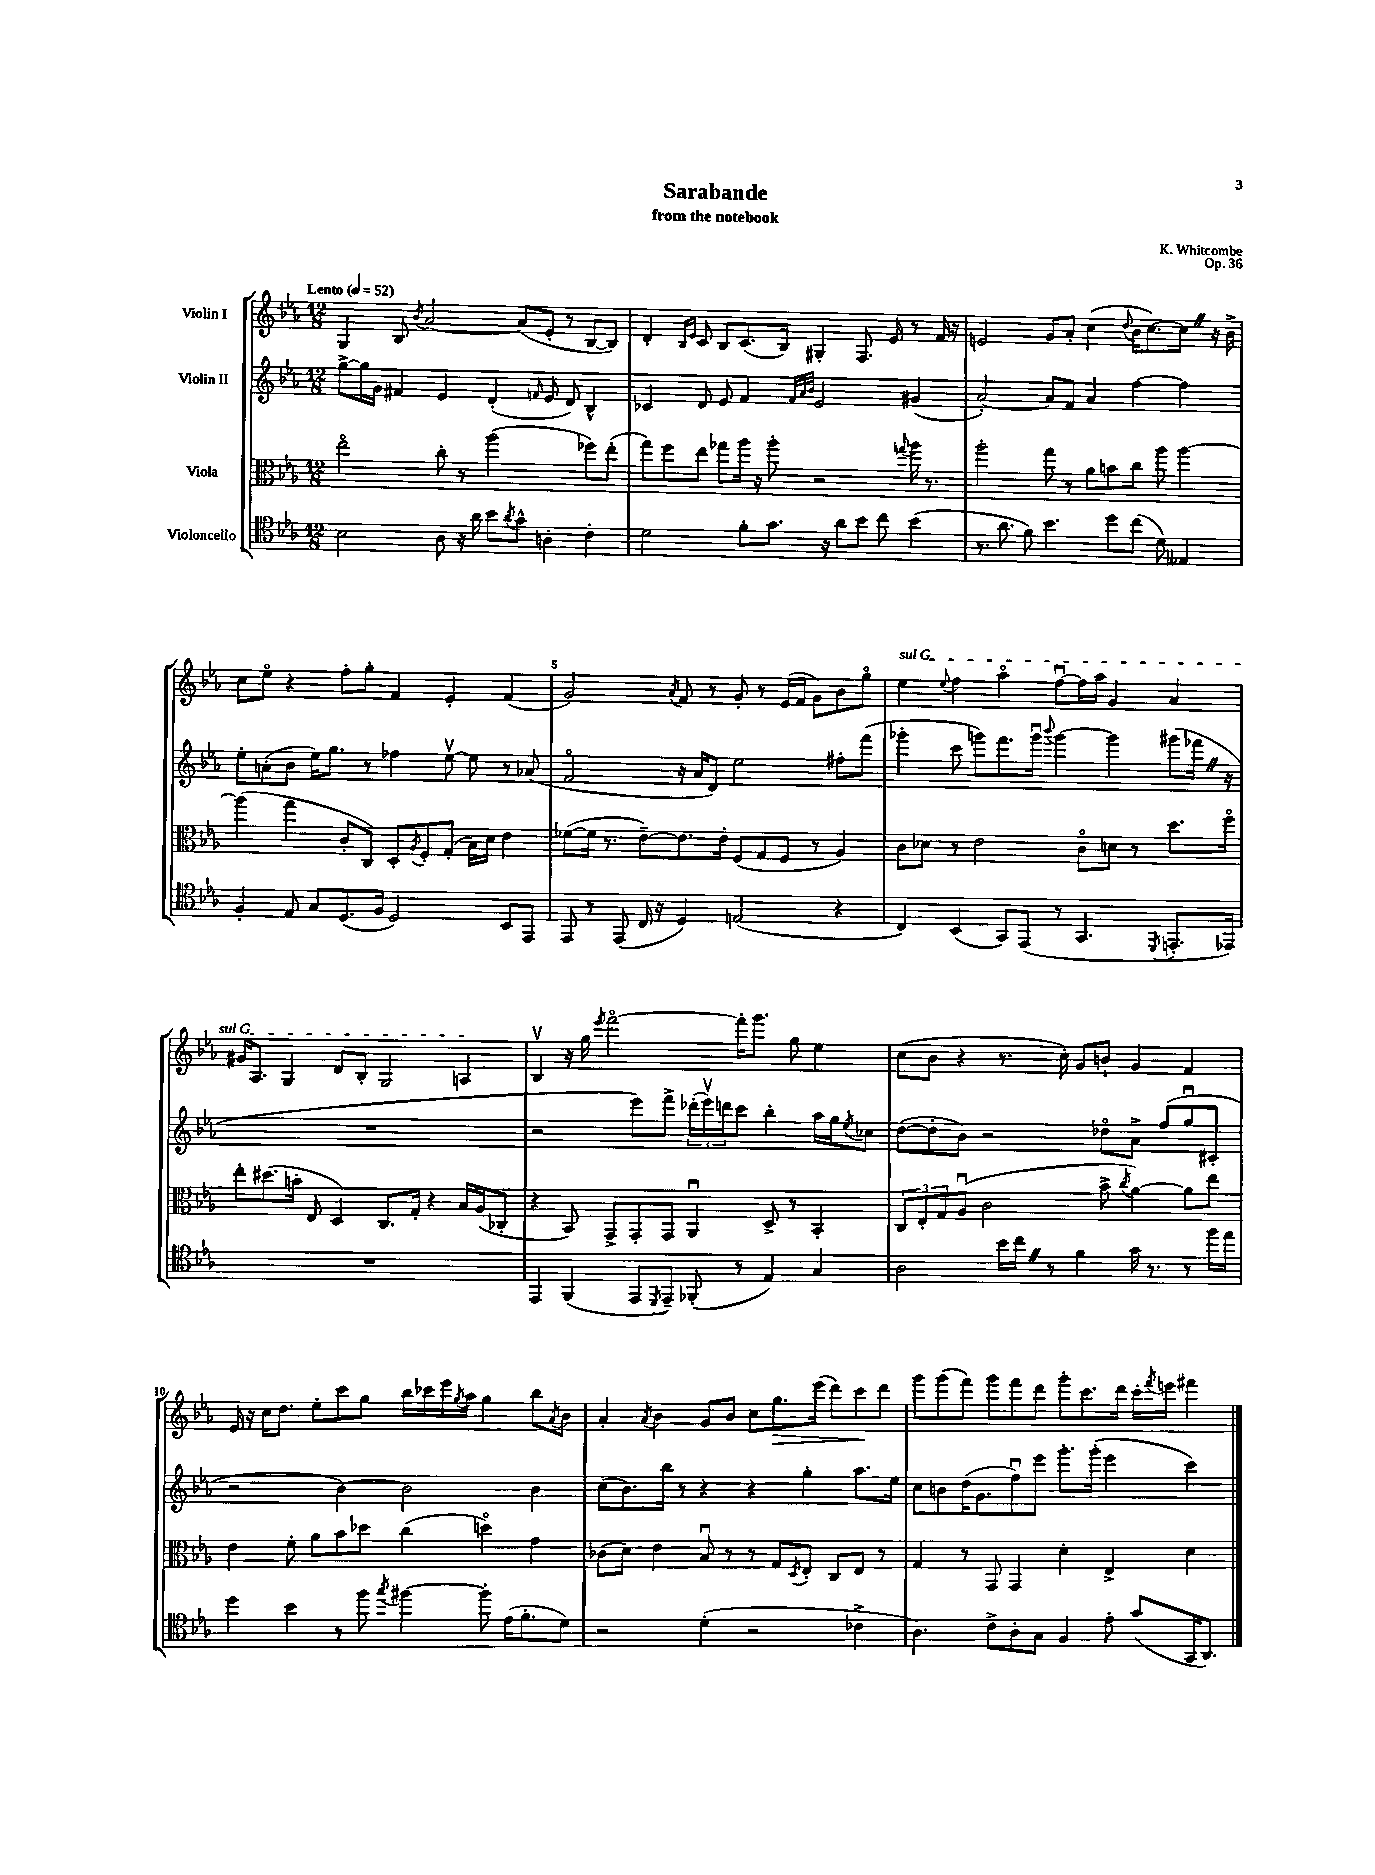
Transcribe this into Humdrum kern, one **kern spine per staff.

**kern	**kern	**kern	**kern	**dynam
*part4	*part3	*part2	*part1	*part1
*staff4	*staff3	*staff2	*staff1	*staff1
*I"Violoncello	*I"Viola	*I"Violin II	*I"Violin I	*
*clefC4	*clefC3	*clefG2	*clefG2	*
*k[b-e-a-]	*k[b-e-a-]	*k[b-e-a-]	*k[b-e-a-]	*
*M12/8	*M12/8	*M12/8	*M12/8	*
*MM52	*MM52	*MM52	*MM52	*
=1	=1	=1	=1	=1
!	!	!	!LO:TX:a:B:t=Lento	!
2B-\	2ee-\	[8gg^\L	4G/	.
.	.	16gg\L]	.	.
.	.	16g\JJ	.	.
.	.	4f#X/	8B-/	.
.	.	.	8qb-/	.
.	.	.	[2a-/	.
8A-\	8cc'\	4e-/	.	.
16r	8r	.	.	.
16a-\	.	.	.	.
8b-\L	(2aa-\	(4d'/	.	.
8qa-/	.	.	.	.
8g^^\J	.	.	(8a-/L]	.
.	.	16qqfn/	.	.
4An'\	.	8e-/	8e-'/J	.
.	.	8d/)	8r	.
4c'\	8ff-X\L)	4B-^^/	[8B-/L	.
.	(8ee-'\J	.	8B-/J])	.
=2	=2	=2	=2	=2
2d\	8gg\L)	4c-X/	4d'/	.
.	8ff\	.	.	.
.	.	.	16qqB-/LL	.
.	.	.	16qqe-/JJ	.
.	8ee-\J	8d/	8c/	.
.	8gg-X\L	8e-/	8B-/L	.
8f'\L	16aa-\Jk	4f/	(8.c/	.
.	16r	.	.	.
8.g\J	8aa-'\	.	.	.
.	.	.	16B-/Jk)	.
.	.	32qqf/LLL	.	.
.	.	32qqa-/	.	.
.	.	32qqb-/JJJ	.	.
.	2r	2e-/	4G#X'/	.
16r	.	.	.	.
8a-\L	.	.	.	.
8b-\J	.	.	8.F/	.
8cc\	.	.	.	.
.	.	.	16e-/	.
.	8qqggn/	.	.	.
(4b-\	16aa-\	(4g#X/	8r	.
.	8.r	.	.	.
.	.	.	16f/	.
.	.	.	16r	.
=3	=3	=3	=3	=3
8.r	2aa-'\	[2a-'/)	2en/	.
8.a-\	.	.	.	.
8f\)	.	.	.	.
4.b-\	8gg\	8a-/L]	8g/L	.
.	8r	8f/J	8a-'/J	.
.	8a-\L	4a-/	(4cc\	.
8dd\L	8bn\	.	.	.
.	.	.	8qqdd/	.
(8cc\J	8cc\J	[4ff\	16b-\KL	.
.	.	.	[8.cc\)	.
8d\)	8aa-\	.	.	.
4E--X/	[4aa-\	4ff\]	8ccZ\J]	.
.	.	.	16r	.
.	.	.	16b-^\	.
!!LO:LB:g=z
=4	=4	=4	=4	=4
4F'/	(4aa-\]	8ee-'\L	8cc\L	.
.	.	(8an'\	8ee-\J	.
8E-/	4gg\	8b-\J	4r	.
8G/L	.	16ee-\KL)	.	.
.	.	8.gg\J	.	.
(8.D/	8c'/L	.	8ff'\L	.
.	8C/J)	8r	8gg'\J	.
16F/Jk	.	.	.	.
2D/)	8D'/L	4ff-X\	4f/	.
.	8qA-/	.	.	.
.	8F'/	.	.	.
.	(8G'/J	[8ee-v\	4e-'/	.
.	16B-\LL)	8ee-\]	.	.
.	16d\JJ	.	.	.
8BB-/L	4e-\	8r	(4f/	.
8EE-/J	.	(8a-X/	.	.
=5	=5	=5	=5	=5
8EE-/	([8f-X\L	2f/	2g/)	.
8r	16f-\Jk]	.	.	.
.	8.r	.	.	.
(8EE-/	.	.	.	.
16C/	[8e-~\L)	.	.	.
16r	.	.	.	.
.	.	.	8qa-/	.
4D/)	8.e-\]	16r	8f/	.
.	.	16a-/KL	.	.
.	.	8d/J)	8r	.
.	16e-'\Jk	.	.	.
(2En/	(8F/L	2ee-\	8g'/	.
.	8G/	.	8r	.
.	8F/J	.	(16e-/LL	.
.	.	.	16f/JJ	.
.	8r	.	8g\L)	.
4r	4A-/)	8ff#X'\L	8b-\	.
.	.	(8fff\J	8gg\J	.
=6	=6	=6	=6	=6
!	!	!	!LO:TX:a:i:t=sul G	!
4C/)	8c\L	4ggg-X'\	4ee-\	.
.	8d-X\J	.	.	.
.	.	.	8qqee-/	.
(4BB-/	8r	8ccc\	4ff\	.
.	2e-\	8gggn\L)	.	.
8GG/L)	.	8.fff\	4aa-\	.
(8EE-/J	.	.	.	.
.	.	16gggu\Jk	.	.
.	.	8qqbbb-/	.	.
8r	.	[4ggg\	[8ffu\L	.
4.GG/	8c\L	.	16ff\L]	.
.	.	.	16aa-\JJ	.
.	8dn\J	4ggg\]	4g/	.
.	8r	.	.	.
8qDD/	.	.	.	.
8.EEn'/L	8.dd\L	(8ggg#X\L	4a-/	.
.	.	16fff-XZ\Jk	.	.
16EE-X/Jk)	16ff\Jk	16r	.	.
!!LO:LB:g=z
=7	=7	=7	=7	=7
1.r	8ee-'\L	1.r	16g#X/KL	.
.	.	.	8.A-/J	.
.	(8.dd#X\	.	.	.
.	.	.	4G/	.
.	16bn'\Jk	.	.	.
.	8E-/	.	.	.
.	4D/)	.	8d/L	.
.	.	.	8B-'/J	.
.	8.C/L	.	2G/	.
.	16G'/Jk	.	.	.
.	4r	.	.	.
.	16B-/LL	.	4An/	.
.	(16A-/J	.	.	.
.	8C-X'/J	.	.	.
=8	=8	=8	=8	=8
4EE-/	4r	2r	4B-v/	.
(4FF/	8BB-/)	.	16r	.
.	.	.	16gg\	.
.	.	.	8qeee-/	.
.	8GG^/L	.	[2fff\	.
8EE-/L	8GG'/	8eee-\L)	.	.
8qDD/	.	.	.	.
8EE-~/J)	8GG/J	8fff^\J	.	.
(8FF-X'/	4AA-u/	(24ddd-X'\LL	.	.
.	.	24eee-v\)	.	.
.	.	24dddn\J	.	.
8r	.	8ccc\J	16fff'\KL]	.
.	.	.	8.ggg\J	.
4E-/)	8D^/	4bb-'\	.	.
.	8r	.	8gg\	.
4G/	4BB-'/	16aa-\LL	4ee-\	.
.	.	16gg\J	.	.
.	.	8qee-/	.	.
.	.	8cc-X\J	.	.
=9	=9	=9	=9	=9
2A-\	12C/L	([8dd\L	(8cc\L	.
.	12E-'/	.	.	.
.	.	8dd'\]	8b-\J	.
.	12G/	.	.	.
.	(8A-u/J	8b-\J)	4r	.
.	2c\	2r	.	.
16b-\LL	.	.	8.r	.
16ccZ\JJ	.	.	.	.
8r	.	.	.	.
.	.	.	16cc'\)	.
4f\	.	.	8g/L	.
.	8b-^\	8dd-X\L	8bn`/J	.
.	8qcc/	.	.	.
16g\	[4a-\)	8a-^\J	4g/	.
8.r	.	.	.	.
.	.	(8ff/L	.	.
8r	8a-\L]	8ggu/	4f/	.
16ff\LL	8ee-\J	8c#X'/J	.	.
16ee-\JJ	.	.	.	.
!!LO:LB:g=z
=10	=10	=10	=10	=10
4dd\	4e-\	2r	16e-/	.
.	.	.	16r	.
.	.	.	16cc\KL	.
.	.	.	8.dd\J	.
4b-\	8f'\	.	.	.
.	8a-\L	.	8ee-'\L	.
8r	8b-\	[4b-\)	8ccc\	.
8ff\	8dd-X\J	.	8gg\J	.
8qgg/	.	.	.	.
[4ff#X\	(4cc\	2b-\]	16bb-\LL	.
.	.	.	16ccc-X\	.
.	.	.	16eee-\	.
.	.	.	8qgg/	.
.	.	.	16aa-\JJ	.
8ff#'\]	4ddn\)	.	4gg\	.
(16e-\KL	.	.	.	.
8.f'\	.	.	.	.
.	4g\	4b-\	8bb-\L	.
.	.	.	8qa-/	.
8d\J)	.	.	8b-\J	.
=11	=11	=11	=11	=11
2r	(8c-X\L	(8cc\L	4a-'/	.
.	8d\J)	8.b-\)	.	.
.	.	.	8qa-/	.
.	4e-\	.	4b-\	.
.	.	16bb-\Jk	.	.
.	.	8r	.	.
(4d'\	8B-u/	4r	8g/L	.
.	8r	.	8b-/J	.
2r	8r	4r	8cc\L	.
!	!	!	!	!LO:HP:b
.	8G/L	.	8.gg\	>
.	8qD/	.	.	.
.	8E-'/J	4gg'\	.	.
.	.	.	(16eee-\Jk	.
.	8C/L	.	8ddd\L)	.
4c-X^\	8E-/J	8.aa-\L	8ccc\	.
.	8r	.	8ddd\J	]
.	.	16ee-\Jk	.	.
=12	=12	=12	=12	=12
4.A-\)	4G/	8cc\L	8ggg\L	.
.	.	8bn\	(8ggg\	.
.	8r	(16dd\K	8fff\J)	.
.	.	8.g\	.	.
8c^\L	8GG/	.	8ggg\L	.
8A-'\	4GG/	8ffu\)	8fff\	.
8G\J	.	8eee-\J	8ddd\J	.
4F/	4d'\	8.ggg'\L	8ggg'\L	.
.	.	.	8.ccc\	.
.	.	(16ggg'\Jk	.	.
8e-'\	4E-^/	4eee-\	.	.
.	.	.	16ddd\Jk	.
(8g/L	.	.	16ccc'\LL	.
.	.	.	8qfff/	.
.	.	.	16eeen\JJ	.
16GG/K	4d\	4ccc\)	4fff#X\	.
8.AA-/J)	.	.	.	.
==	==	==	==	==
*-	*-	*-	*-	*-
